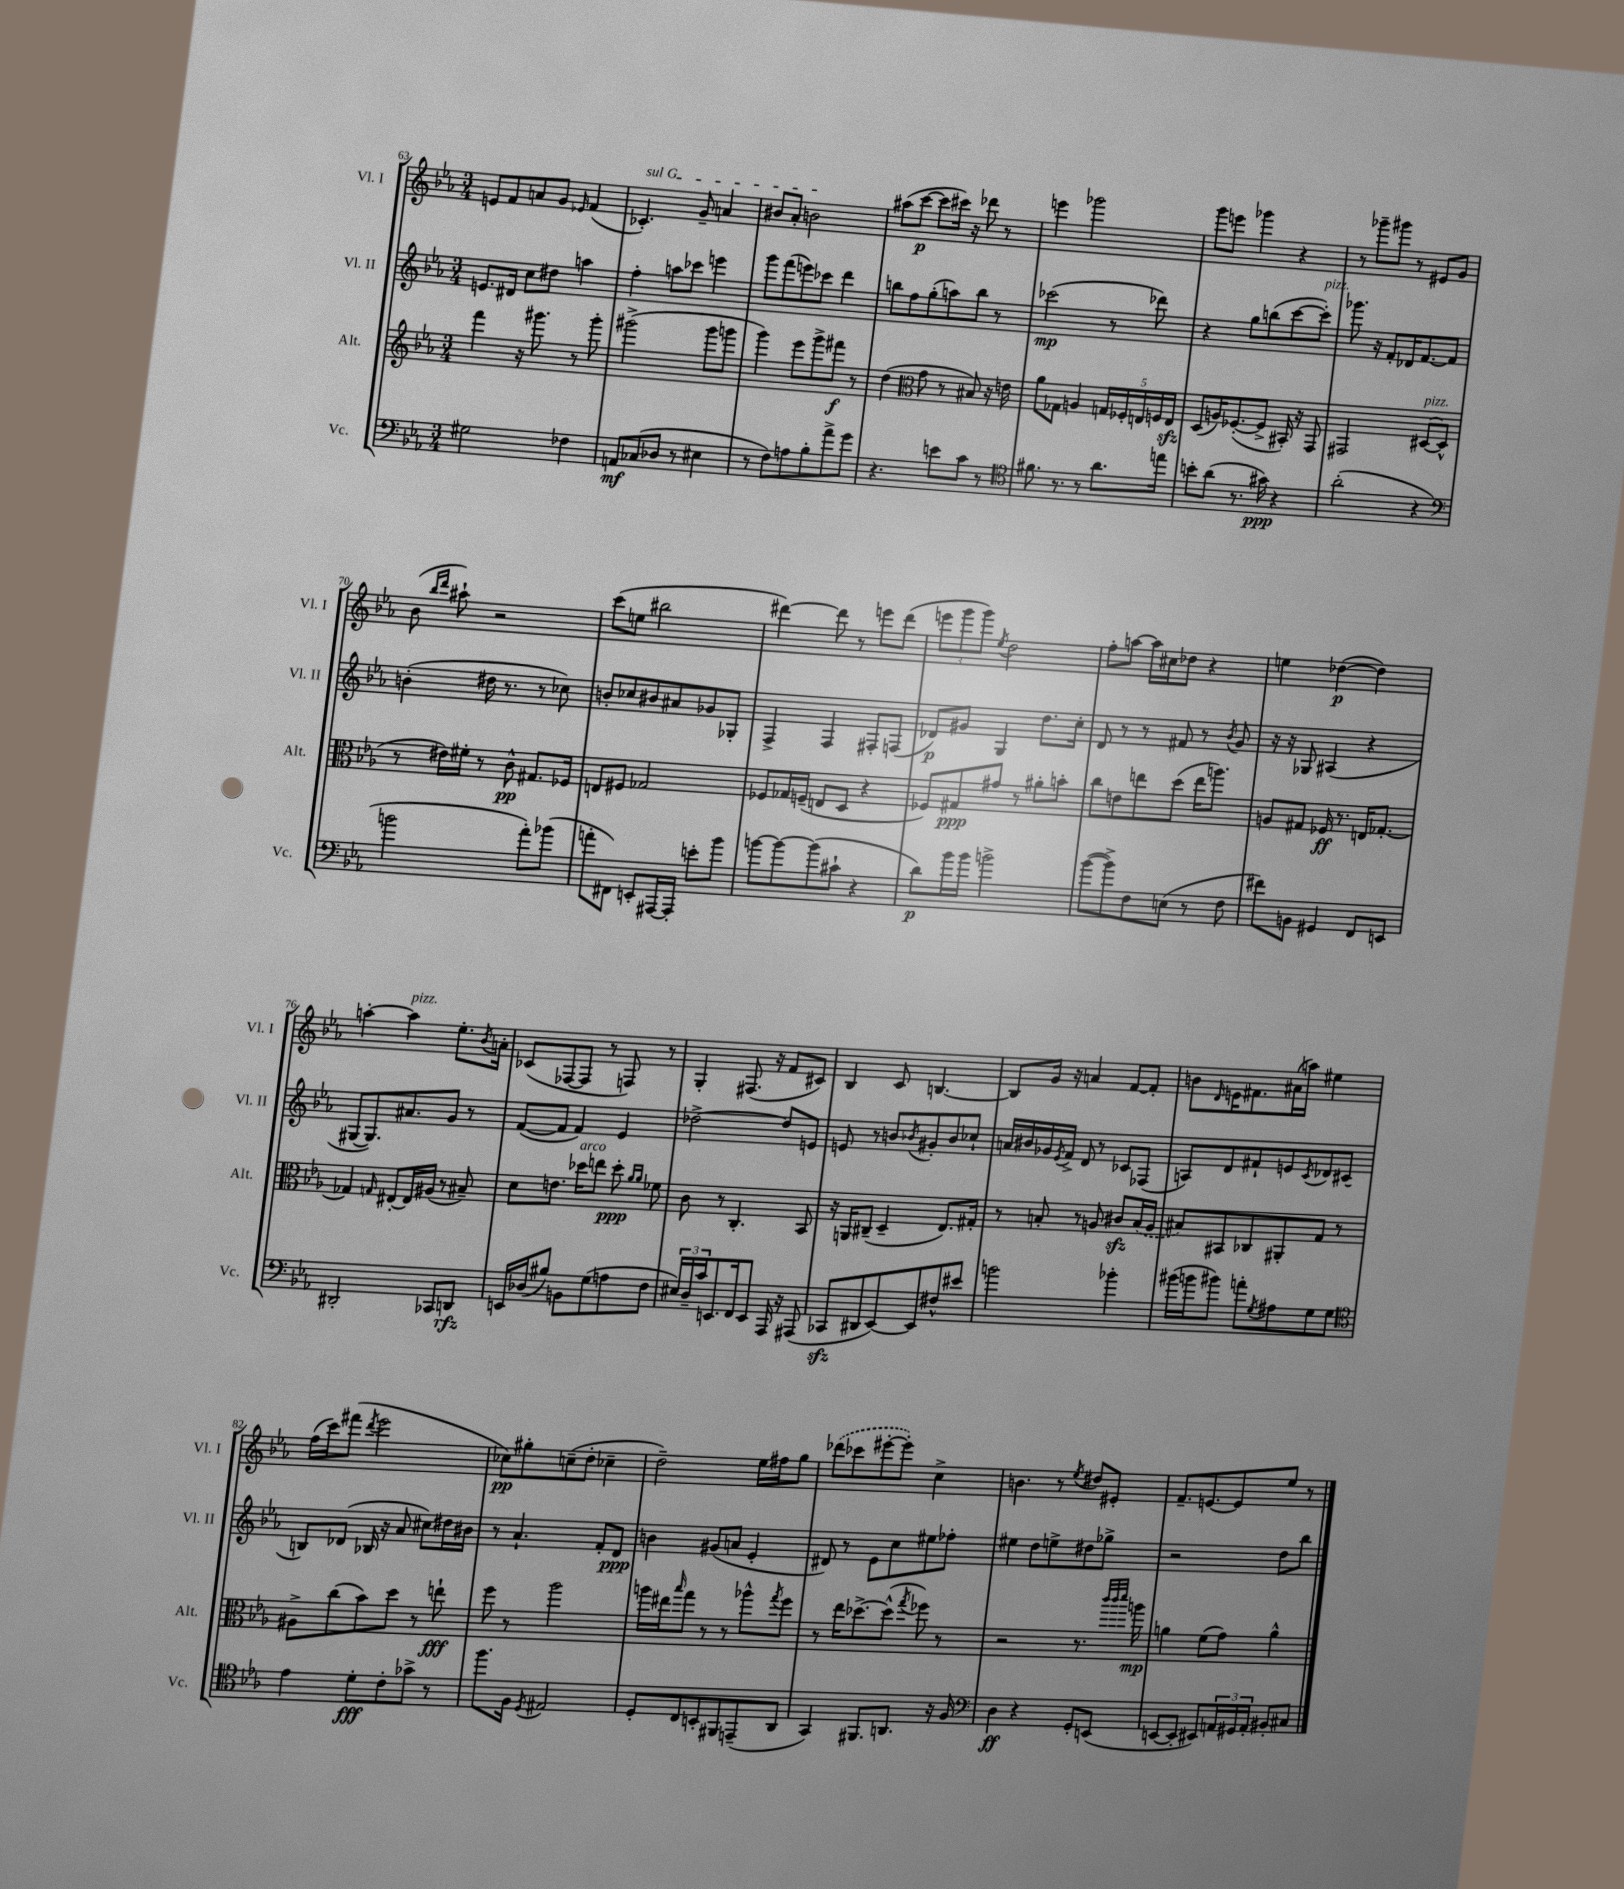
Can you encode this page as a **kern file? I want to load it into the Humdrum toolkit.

**kern	**dynam	**kern	**dynam	**kern	**dynam	**kern	**dynam
*part4	*part4	*part3	*part3	*part2	*part2	*part1	*part1
*staff4	*staff4	*staff3	*staff3	*staff2	*staff2	*staff1	*staff1
*I"Vc.	*	*I"Alt.	*	*I"Vl. II	*	*I"Vl. I	*
*I'Vc.	*	*I'Alt.	*	*I'Vl. II	*	*I'Vl. I	*
*clefF4	*	*clefG2	*	*clefG2	*	*clefG2	*
*k[b-e-a-]	*	*k[b-e-a-]	*	*k[b-e-a-]	*	*k[b-e-a-]	*
*M3/4	*	*M3/4	*	*M3/4	*	*M3/4	*
=63	=63	=63	=63	=63	=63	=63	=63
2G#X\	.	4fff\	.	8.en/L	.	8en/L	.
.	.	.	.	.	.	8f/	.
.	.	.	.	16d#X/Jk	.	.	.
.	.	16r	.	8cc\L	.	8an/	.
.	.	8.ggg#X\	.	.	.	.	.
.	.	.	.	8dd#X\J	.	8g/J	.
.	.	.	.	.	.	16qqe-X/	.
4F-X\	.	8r	.	4aan\	.	(4f/	.
.	.	8ggg#'\	.	.	.	.	.
=64	=64	=64	=64	=64	=64	=64	=64
!	!	!	!	!	!	!LO:TX:a:i:t=sul G	!
8AAn/L	mf	(2ggg#X^\	.	4ff'\	.	4.c-X'/)	.
(8C-X/	.	.	.	.	.	.	.
8D-X/J	.	.	.	8aan\L	.	.	.
8r	.	.	.	8ccc-X\J	.	8g~/	.
4E#X\	.	8ggg#\L	.	4eeen\	.	4an/	.
.	.	8gggn\J	.	.	.	.	.
=65	=65	=65	=65	=65	=65	=65	=65
8r	.	4ggg\)	.	8ggg\L	.	8b#X/L	.
8F\L)	.	.	.	(8fff\	.	8a-'/J	.
8An\	.	8eee-\L	.	8eeen\)	.	2bn\	.
8B-'\	.	8ggg^\	.	8ccc-X\J	.	.	.
8a-^\	.	8fff#X\J	f	4ddd\	.	.	.
8g\J	.	8r	.	.	.	.	.
=66	=66	=66	=66	=66	=66	=66	=66
4.r	.	(4dd\	.	8bbn\L	.	(8aa#X\L	.
.	.	.	.	8ff\	.	[8ccc\J	p
*	*	*clefC3	*	*	*	*	*
.	.	8g\	.	(8gg'\	.	8ccc\L]	.
8en\L	.	8r	.	8aan\)	.	16ccc#X\Jk)	.
.	.	.	.	.	.	16r	.
8c\J	.	8B#X/)	.	8bb\J	.	8ddd-X\	.
8r	.	16r	.	8r	.	8r	.
.	.	16en\	.	.	.	.	.
=67	=67	=67	=67	=67	=67	=67	=67
*clefC4	*	*	*	*	*	*	*
8.f#X\	.	8a-\L	.	(2ccc-X\	mp	4eeen\	.
.	.	8G-X\J	.	.	.	.	.
8.r	.	.	.	.	.	.	.
.	.	4An/	.	.	.	2ggg-X\	.
8r	.	.	.	.	.	.	.
8.a-\L	.	20Gn/LL	.	8r	.	.	.
.	.	20F-X'/	.	.	.	.	.
.	.	20En/	.	.	.	.	.
.	.	.	.	8ddd-X\)	.	.	.
.	.	20Fn/	.	.	.	.	.
16een\Jk	.	.	.	.	.	.	.
.	.	20Ezz/JJ	.	.	.	.	.
=68	=68	=68	=68	=68	=68	=68	=68
8bn'\L	.	(8D/L	.	4r	.	8ggg\L	.
(8a-\J	.	16An/K)	.	.	.	8eeen\J	.
.	.	([8.F-X'/	.	.	.	.	.
8.r	.	.	.	8gg\L	.	4ggg-X\	.
.	.	8F-^/J]	.	(8bbn\	.	.	.
16g#X\)	ppp	.	.	.	.	.	.
4r	.	16BB#X'/)	.	[8ccc\	.	4r	.
.	.	16r	.	.	.	.	.
!	!	!	!	!LO:TX:a:i:t=pizz.	!	!	!
.	.	8GG/	.	8ccc'\J])	.	.	.
=69	=69	=69	=69	=69	=69	=69	=69
(2a-'\	.	2GG#X/	.	8.ggg-X\	.	8r	.
.	.	.	.	.	.	8ggg-X~\L	.
.	.	.	.	16r	.	.	.
.	.	.	.	8f'/L	.	8ggg#X\J	.
.	.	.	.	16d-X/K	.	8r	.
.	.	.	.	[8.f/	.	.	.
!	!	!LO:TX:a:i:t=pizz.	!	!	!	!	!
4r	.	([8D#X/L	.	.	.	8e#X/L	.
.	.	8D#^^/J]	.	8f/J]	.	8g/J	.
!!LO:LB:g=z
=70	=70	=70	=70	=70	=70	=70	=70
*clefF4	*	*	*	*	*	*	*
2bn\	.	8r	.	(4bn'\	.	(8b-\	.
.	.	.	.	.	.	16qqbb-/LL	.
.	.	.	.	.	.	16qqddd/JJ	.
.	.	16e#X\LL)	.	.	.	8aa#X`\)	.
.	.	16f#X'\JJ	.	.	.	.	.
.	.	8r	.	16dd#X\	.	2r	.
.	.	.	.	8.r	.	.	.
.	.	8c^^\	pp	.	.	.	.
8a-'\L)	.	8.G#X/L	.	8r	.	.	.
(8b-X\J	.	.	.	8cc-X\)	.	.	.
.	.	16F-X/Jk	.	.	.	.	.
=71	=71	=71	=71	=71	=71	=71	=71
8an'\L	.	8En/L	.	8bn'/L	.	(8ccc\L	.
8FF#X\J)	.	8F#X/J	.	8cc-X/	.	8een\J	.
8EEn'/L	.	2G-X/	.	8b#X/	.	2bb#X\	.
[16AAA#X/L	.	.	.	8a#X/	.	.	.
16AAA#'/JJ]	.	.	.	.	.	.	.
8en'\L	.	.	.	8g-X/	.	.	.
8b-\J	.	.	.	8G-X'/J	.	.	.
=72	=72	=72	=72	=72	=72	=72	=72
[8bn\L	.	8F-X/L	.	4F^/	.	[4ddd#X\)	.
8b\_	.	16G-X/L	.	.	.	.	.
.	.	(16Fn~/JJ	.	.	.	.	.
(8b\]	.	8En/L	.	4F/	.	8ddd#\]	.
8c#X`\J	.	8D/J	.	.	.	8r	.
4r	.	4r	.	8F#X'/L	.	8eeen\L	.
.	.	.	.	(8Fn/J	.	(8ddd#\J	.
=73	=73	=73	=73	=73	=73	=73	=73
8d\L)	p	8F-X/L)	.	8d-X/L)	p	12eeen\L	.
.	.	.	.	.	.	12ggg\	.
16b-\L	.	8G#X/	ppp	8g#X/J	.	.	.
.	.	.	.	.	.	12ggg\J)	.
16b-\JJ	.	.	.	.	.	.	.
.	.	.	.	.	.	8qee-/	.
2bn^\	.	8g#X/J	.	4G/	.	2dd\	.
.	.	8r	.	.	.	.	.
.	.	8a#X'\L	.	8.dd\L	.	.	.
.	.	8bn'\J	.	.	.	.	.
.	.	.	.	16cc'\Jk	.	.	.
=74	=74	=74	=74	=74	=74	=74	=74
([8b-\L	.	8cc\L	.	8d/	.	8ff'\L	.
8b-^\])	.	8en\	.	8r	.	[8aan\J	.
8F\	.	8een\	.	8r	.	16aa\LL]	.
.	.	.	.	.	.	16cc#X\J	.
(8En\J	.	(8dd\J	.	8f#X/	.	8dd-X\J	.
8r	.	16ee\KL	.	8r	.	4r	.
.	.	8.aan\J)	.	.	.	.	.
.	.	.	.	8qb-/	.	.	.
8F\	.	.	.	8g/	.	.	.
=75	=75	=75	=75	=75	=75	=75	=75
8f#X\L)	.	8An/L	.	16r	.	4een\	.
.	.	.	.	16r	.	.	.
8BBn\J	.	8G#X/J	.	8G-X/	.	.	.
4GG#X/	.	16F-X/	ff	(4A#X/	.	([4dd-X\	p
.	.	8.r	.	.	.	.	.
8FF/L	.	16En/KL	.	4r	.	4dd-\])	.
.	.	[8.G-X'/J	.	.	.	.	.
8EEn/J	.	.	.	.	.	.	.
!!LO:LB:g=z
=76	=76	=76	=76	=76	=76	=76	=76
2DD#X'/	.	4G-X/]	.	[8G#X/L	.	[4aan'\	.
.	.	.	.	8.G#/])	.	.	.
.	.	16qqGn/	.	.	.	.	.
!	!	!	!	!	!	!LO:TX:a:i:t=pizz.	!
.	.	[8E#X'/L	.	.	.	4aa\]	.
.	.	.	.	8.a#X/	.	.	.
.	.	16E#/L]	.	.	.	.	.
.	.	(16A#X/JJ	.	.	.	.	.
8CC-X/L	.	8r	.	8g/J	.	8.ee-'\L	.
8DDn/J	rfz	8B#X~/)	.	8r	.	.	.
.	.	.	.	.	.	8qb-/	.
.	.	.	.	.	.	16an'\Jk	.
=77	=77	=77	=77	=77	=77	=77	=77
16EEn/LL	.	8d\L	.	([8f/L	.	(8c-X/L	.
(16D-X/J	.	.	.	.	.	.	.
8B#X/J)	.	8.en\J	.	8f/J]	.	[8F-X/	.
8BBn\L	.	.	.	4f/)	.	8F-/J]	.
!	!	!LO:TX:a:i:t=arco	!	!	!	!	!
.	.	16dd-X\KL	.	.	.	.	.
(8G\	.	8een\J	.	.	.	8r	.
8An\	.	8dd-'\	ppp	4e-/	.	8Fn/)	.
.	.	16qqa-/LL	.	.	.	.	.
.	.	16qqa-/JJ	.	.	.	.	.
8F\J	.	8f-X\	.	.	.	8r	.
=78	=78	=78	=78	=78	=78	=78	=78
24E#X/LL)	.	8c\	.	[2dd-X^\	.	4G'/	.
24D~/	.	.	.	.	.	.	.
24c/J	.	.	.	.	.	.	.
8.EEn/	.	8r	.	.	.	.	.
.	.	4.C'/	.	.	.	(8.F#X/	.
16FF/k	.	.	.	.	.	.	.
8EE/J	.	.	.	.	.	.	.
.	.	.	.	.	.	16r	.
16AAA-/	.	.	.	8dd-/L]	.	8f/L	.
16r	.	.	.	.	.	.	.
(8AAA#X/	.	8BB-/	.	8en/J	.	8c#X/J)	.
=79	=79	=79	=79	=79	=79	=79	=79
8CC-Xzz/L	.	16r	.	8en/	.	4B-/	.
.	.	16AAn/KL	.	.	.	.	.
8DD#X/	.	(8C#X~/J	.	8r	.	.	.
[8EE-/)	.	4D~/	.	8bn/L	.	8c/	.
.	.	.	.	8qb-X/	.	.	.
8EE-/]	.	.	.	8g#X'/	.	[4.Bn/	.
8F#X^^/	.	8.E-/L)	.	8b-/	.	.	.
8e#X/J	.	.	.	8cc-X`/J	.	.	.
.	.	16G#X'/Jk	.	.	.	.	.
=80	=80	=80	=80	=80	=80	=80	=80
2bn\	.	8r	.	16an/LL	.	8B/L]	.
.	.	.	.	16b#X/	.	.	.
.	.	8Bn'/	.	16g-X/	.	16g/Jk	.
.	.	.	.	8qe-/	.	.	.
.	.	.	.	16f^/JJ	.	16r	.
.	.	8r	.	8d/	.	4an/	.
.	.	8An/	.	8r	.	.	.
4b-X'\	.	8c#Xzz/L	.	8c-X/L	.	[8f/L	.
.	.	(16B/L	.	(8F-X/J	.	8f'/J]	.
.	.	16A/JJ	.	.	.	.	.
=81	=81	=81	=81	=81	=81	=81	=81
(16b#X\LL	.	8B#X/L)	.	8An/L)	.	8bn\L	.
16bn\J	.	.	.	.	.	.	.
.	.	.	.	.	.	16qqd/	.
8b#X\J)	.	8BB#X/	.	8d/	.	16en\K	.
.	.	.	.	.	.	8.f#X\	.
8an'\L	.	8C-X/	.	8f#X`/	.	.	.
8qG/	.	.	.	.	.	.	.
8A#X\	.	8AA#X'/	.	8en/	.	(16a#X\L	.
.	.	.	.	.	.	16aan\JJ)	.
.	.	.	.	8qc/	.	.	.
8G\	.	8G/J	.	8d-X/	.	4ee#X\	.
8G\J	.	8r	.	(8c#X/J	.	.	.
!!LO:LB:g=z
=82	=82	=82	=82	=82	=82	=82	=82
*clefC4	*	*	*	*	*	*	*
4e-\	.	8A#X^\L	.	8Bn/L)	.	(16ff\LL	.
.	.	.	.	.	.	16ccc\J)	.
.	.	(8cc\	.	(8d-X/J	.	(8fff#X\J	.
.	.	.	.	.	.	8qddd/	.
8d'\L	fff	8b-\)	.	16B-X/	.	2eee-\	.
.	.	.	.	16r	.	.	.
8c'\	.	8dd\J	.	8a-/	.	.	.
8g-X^\J	.	8r	.	8cc#X\L)	.	.	.
8r	.	8een`\	fff	16dd#X\L	.	.	.
.	.	.	.	16b#X\JJ	.	.	.
=83	=83	=83	=83	=83	=83	=83	=83
8.ff\L	.	8ff\	.	8r	.	8cc-X\L)	pp
.	.	8r	.	4.a-`/	.	8gg#X'\	.
16F\Jk	.	.	.	.	.	.	.
8qD/	.	.	.	.	.	.	.
2E#X/	.	2aa-\	.	.	.	(8ccn~\	.
.	.	.	.	.	.	8dd'\J	.
.	.	.	.	8f'/L	.	4cc-X~\	.
.	.	.	.	8d/J	ppp	.	.
=84	=84	=84	=84	=84	=84	=84	=84
8D'/L	.	16aan\LL	.	4bn\	.	2dd~\)	.
.	.	16ee#X\J	.	.	.	.	.
.	.	16qqbb-/	.	.	.	.	.
8C/	.	8gg\J	.	.	.	.	.
8BBn'/	.	8r	.	(8g#X/L	.	.	.
8FF#X/	.	8r	.	8an/J	.	.	.
(8EEn~/	.	8aa-X^^\L	.	4e-'/	.	16ee-\LL	.
.	.	.	.	.	.	16ff#X\J	.
.	.	8qgg/	.	.	.	.	.
8AA-/J	.	8ff\J	.	.	.	8gg\J	.
=85	=85	=85	=85	=85	=85	=85	=85
4GG/)	.	8r	.	8d#X/)	.	(8ddd-X\L	.
.	.	16ee-\KL	.	8r	.	8ccc-X\	.
.	.	[8.dd-X^\	.	.	.	.	.
8.FF#X/L	.	.	.	8e-\L	.	[8eee#X'\	.
.	.	(8dd-^^\J]	.	8cc\	.	8eee#'\J])	.
8.AAn/J	.	.	.	.	.	.	.
.	.	8qgg/	.	.	.	.	.
.	.	8ff-X\)	.	8ee#X\	.	4cc^\	.
16r	.	8r	.	8ff-X'\J	.	.	.
16F/	.	.	.	.	.	.	.
=86	=86	=86	=86	=86	=86	=86	=86
*clefF4	*	*	*	*	*	*	*
4D\	ff	2r	.	4ee#X\	.	4.bn\	.
4r	.	.	.	8dd\L	.	.	.
.	.	.	.	8een^\	.	8r	.
.	.	.	.	.	.	8qee-/	.
8GG'/L	.	8.r	.	8dd#X\	.	8dd#X/L	.
(8EEn/J	.	.	.	8gg-X^\J	.	8e#X'/J	.
.	.	32qqccc/LLL	.	.	.	.	.
.	.	32qqccc/	.	.	.	.	.
.	.	32qqddd/JJJ	.	.	.	.	.
.	.	16aan\	mp	.	.	.	.
=87	=87	=87	=87	=87	=87	=87	=87
[8EEn/L	.	4an\	.	2r	.	8.f~/L	.
8EE'/J]	.	.	.	.	.	.	.
.	.	.	.	.	.	[8.en/	.
8EE#X/L)	.	(8f\L	.	.	.	.	.
24AAn/L	.	8g\J)	.	.	.	8e/]	.
24GG#X/	.	.	.	.	.	.	.
24AA'/JJ	.	.	.	.	.	.	.
8BB#X'/L	.	4a^^\	.	8dd\L	.	8ee-/J	.
8C#X/J	.	.	.	8bb-\J	.	8r	.
==	==	==	==	==	==	==	==
*-	*-	*-	*-	*-	*-	*-	*-
